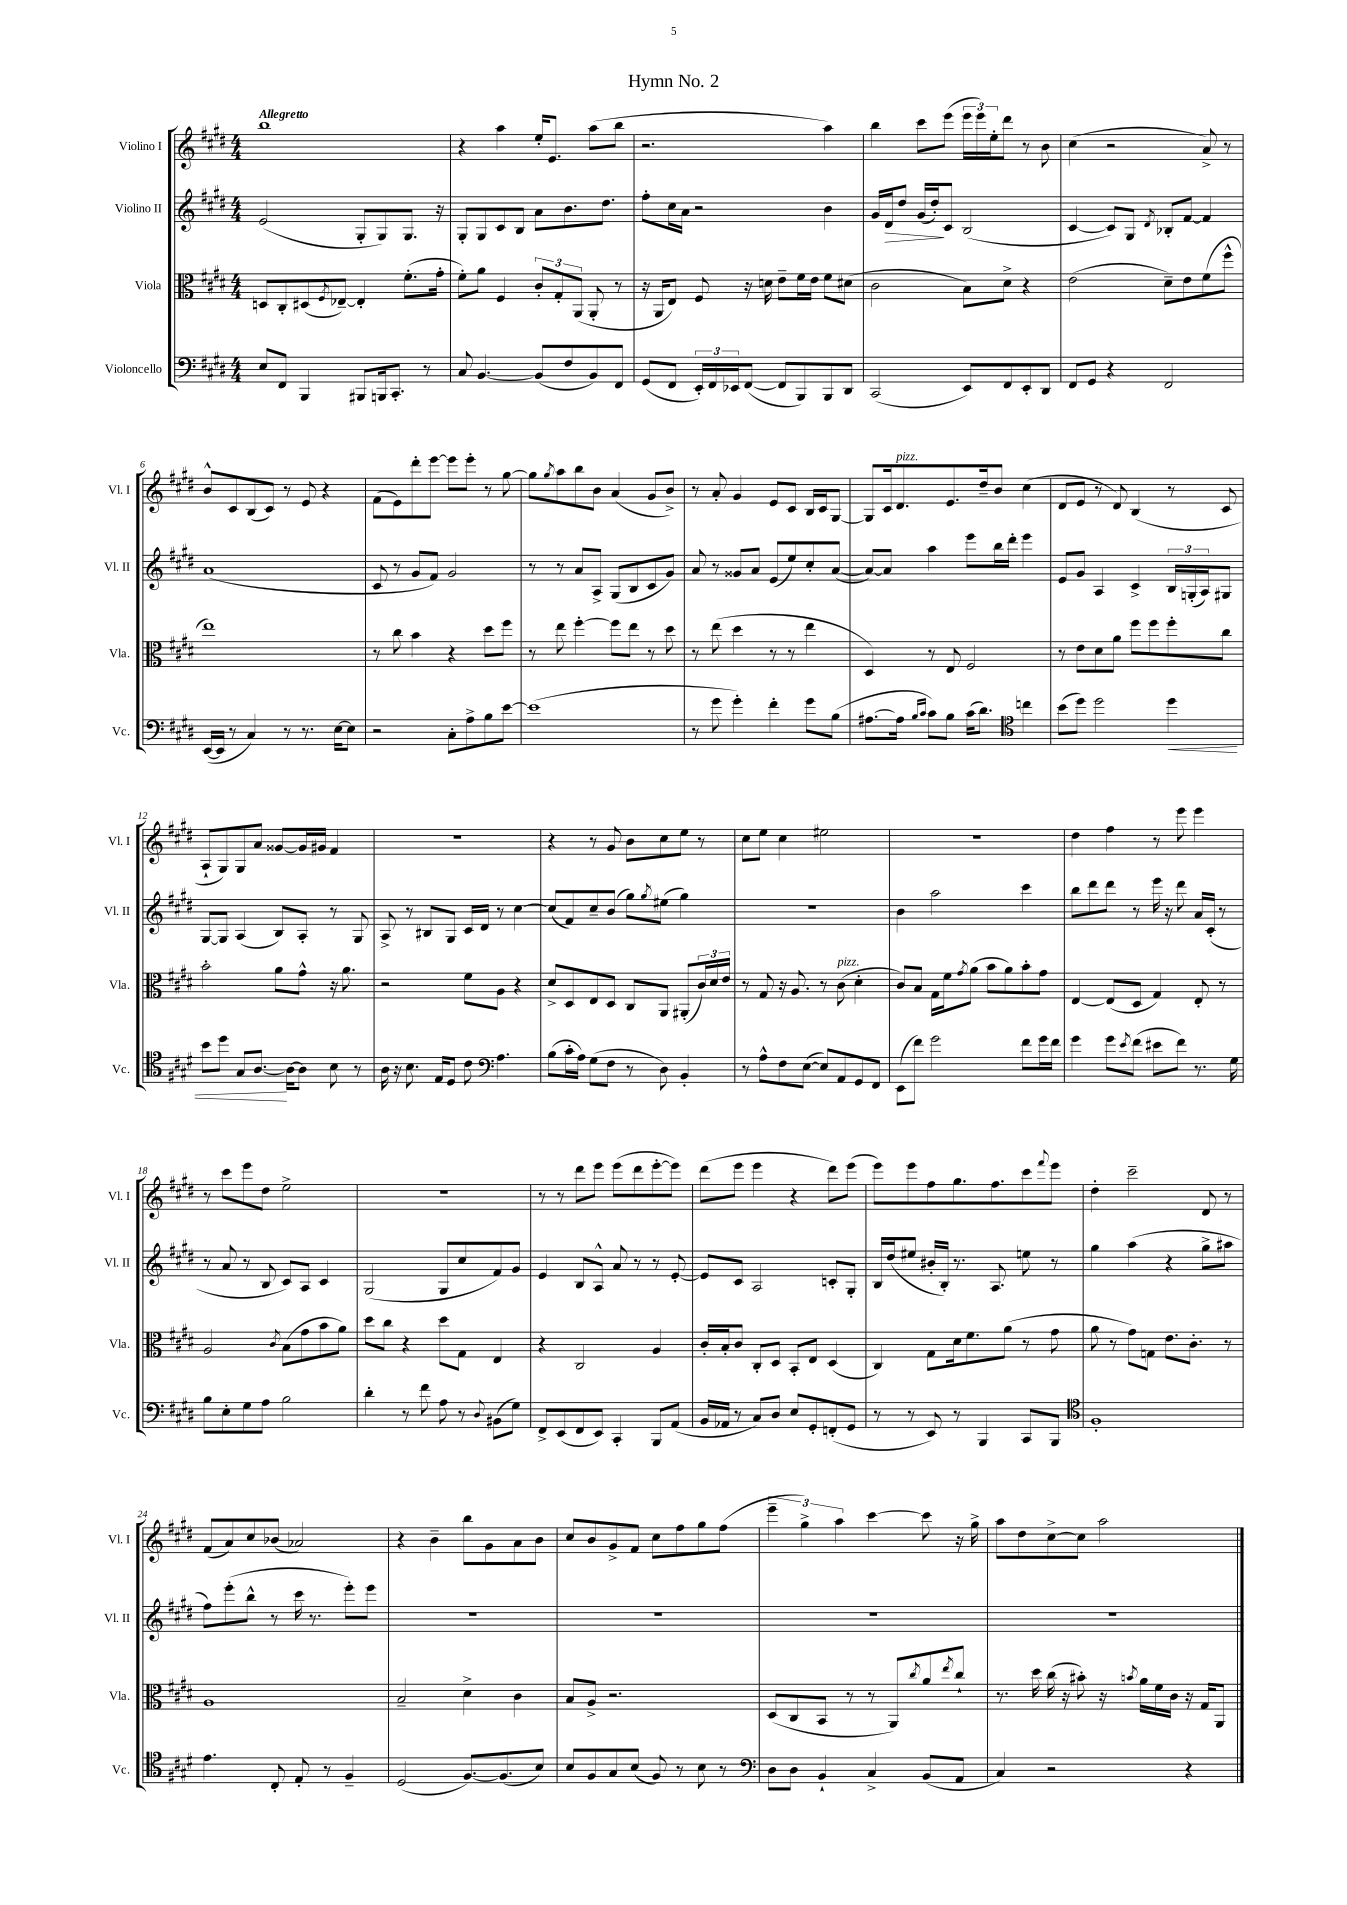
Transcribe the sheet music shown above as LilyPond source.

\header { title = "Hymn No. 2" }
<<
\new StaffGroup <<
\new Staff = "s0" \with { instrumentName = "Violino I" shortInstrumentName = "Vl. I" } {
    \clef treble \key e \major \numericTimeSignature \time 4/4 \tempo "Allegretto"
    b''1 |
    r4 a''4 e''16-. e'8. a''8( b''8 |
    r2. a''4) |
    b''4 cis'''8 e'''8( \tuplet 3/2 { e'''16 e'''16) e''16-. } dis'''8 r8 b'8 |
    cis''4( r2 a'8->) r8 |
    b'8-^ cis'8 b8( cis'8) r8 e'8 r4 |
    fis'8( e'8) dis'''8-. e'''8~ e'''8 e'''8-. r8 gis''8~ |
    gis''8 \acciaccatura { gis''8 } a''8 b''8 b'8 a'4( gis'8 b'8->) |
    r8 a'8-. gis'4 e'8 cis'8 b16 cis'16 gis8~ |
    gis8 cis'16 dis'8.^\markup { \italic "pizz." } e'8. dis''16-- b'8 cis''4( |
    dis'8 e'8 r8 dis'8) b4( r8 cis'8 |
    a8-! gis8) gis8 a'8 gisis'8~ gisis'16 gis'16 fis'4 |
    R1 |
    r4 r8 gis'8 b'8 cis''8 e''8 r8 |
    cis''8 e''8 cis''4 eis''2 |
    R1 |
    dis''4 fis''4 r8 e'''8 e'''4 |
    r8 cis'''8 e'''8 dis''8 e''2-> |
    r1 |
    r8 r8 dis'''8 e'''8 e'''8( dis'''8 e'''8~-. e'''8) |
    dis'''8( e'''8 e'''4 r4 dis'''8) e'''8( |
    e'''8) e'''8 fis''8 gis''8. fis''8. cis'''8 \appoggiatura { fis'''8 } e'''8 |
    dis''4-. cis'''2-- dis'8 r8 |
    fis'8( a'8) cis''8 bes'8( aes'2) |
    r4 b'4-- b''8 gis'8 a'8 b'8 |
    cis''8 b'8 gis'8-> fis'8 cis''8 fis''8 gis''8 fis''8( |
    \tuplet 3/2 { e'''4-- gis''4->) a''4 } cis'''4~ cis'''8 r16 gis''16-> |
    a''8 dis''8 cis''8~-> cis''8 a''2 \bar "|." |
}
\new Staff = "s1" \with { instrumentName = "Violino II" shortInstrumentName = "Vl. II" } {
    \clef treble \key e \major \numericTimeSignature \time 4/4
    e'2( gis8-. gis8) gis8. r16 |
    gis8-. gis8 cis'8 b8 a'8 b'8. dis''8. |
    fis''8-. cis''16 a'16 r2 b'4 |
    gis'16 dis'16\> dis''8 gis'16( dis''16-.\!) cis'8 b2( |
    cis'4~ cis'8) gis8 \acciaccatura { dis'8 } bes8-. fis'8~ fis'4 |
    a'1( |
    cis'8 r8 gis'8 fis'8) gis'2 |
    r8 r8 a'8 a8-> gis8( b8 cis'8 gis'8) |
    a'8 r8 gisis'8 a'8 e'8( e''8) cis''8-. a'8~( |
    a'8~) a'8 a''4 e'''8 b''16 dis'''16-. e'''4 |
    e'8 gis'8 a4 cis'4-> \tuplet 3/2 { b16 g16-.( a16) } gis8 |
    gis8~ gis8 a4( b8) a8-. r8 gis8 |
    a8-> r8 bis8 gis8 cis'16 dis'16 r8 cis''4~ |
    cis''8( fis'8) cis''8-- b'8( gis''8) \acciaccatura { gis''8 } eis''8( gis''4) |
    R1 |
    b'4 a''2 cis'''4 |
    b''8 dis'''8 dis'''8 r8 e'''16 r16 dis'''8 a'16 cis'16-.( r8 |
    r8 a'8 r8 b8 cis'8) a8 cis'4 |
    gis2( gis8 cis''8 fis'8) gis'8 |
    e'4 b8 a8-^ a'8 r8 r8 e'8~-. |
    e'8 cis'8 a2 c'8-. gis8-. |
    b16 dis''16( eis''8 bis'16-. b16-.) r8. a8. e''8 r8 |
    gis''4 a''4( r4 gis''8-> ais''8 |
    fis''8) e'''8-.( b''8-^ r8 cis'''16 r8. e'''8-.) e'''8 |
    R1 |
    R1 |
    R1 |
    R1 \bar "|." |
}
\new Staff = "s2" \with { instrumentName = "Viola" shortInstrumentName = "Vla." } {
    \clef alto \key e \major \numericTimeSignature \time 4/4
    d8 cis8-. dis8( \acciaccatura { fis8 } ees8~--) ees4-. fis'8.-.( gis'16-. |
    fis'8-.) a'8 fis4 \tuplet 3/2 { cis'8-. gis8-. a,8( } a,8-. r8 |
    r16 a,16 e8) fis8 r16 d'16 e'8-- fis'16 e'16 fis'8 dis'8( |
    cis'2 b8) dis'8-> r4 |
    e'2( dis'8--) e'8 fis'8( fis''8-^ |
    e''1) |
    r8 cis''8 b'4 r4 dis''8 fis''8 |
    r8 e''8 fis''4~-. fis''8 e''8 r8 dis''8 |
    r8 e''8( dis''4 r8 r8 e''4 |
    dis4) r8 e8 fis2 |
    r8 e'8 dis'8 a'8 fis''8 fis''8 fis''8-. cis''8 |
    b'2-. a'8 gis'8-^ r16 a'8. |
    r2 fis'8 a8 r4 |
    dis'8-> dis8 e8 dis8 cis8 a,8 ais,8-.( \tuplet 3/2 { cis'16) dis'16 e'16 } |
    r8 gis8 r16 a8. r8 cis'8^\markup { \italic "pizz." }( dis'4-. |
    cis'8) b8 gis16 fis'16 \acciaccatura { gis'8 } a'8( b'8 a'8) b'8-. gis'8 |
    e4~ e8( dis8 gis4) e8-. r8 |
    a2 \acciaccatura { cis'8 } b8( gis'8 b'8 a'8) |
    dis''8 cis''8 r4 dis''8 gis8 e4 |
    r4 cis2 a4 |
    cis'16-. b16-. cis'8 cis8-. dis8 b,8-. e8 dis4( |
    cis4) gis8 dis'16 fis'8. a'8( r8 gis'8 |
    a'8 r8 gis'8) g8 e'8. cis'8.-. r8 |
    a1 |
    b2-- dis'4-> cis'4 |
    b8 a8-> r2. |
    dis8( cis8 b,8 r8 r8 a,8) \acciaccatura { cis''8 } a'8 \acciaccatura { e''8 } cis''8-! |
    r8. dis''16 cis''16( r16 bis'8-.) r16 \acciaccatura { b'8 } a'16 fis'16 cis'16 r16 gis16 a,8 \bar "|." |
}
\new Staff = "s3" \with { instrumentName = "Violoncello" shortInstrumentName = "Vc." } {
    \clef bass \key e \major \numericTimeSignature \time 4/4
    e8 fis,8 b,,4 bis,,8 b,,16 cis,8.-. r8 |
    cis8 b,4.~ b,8( fis8 b,8) fis,8 |
    gis,8( fis,8 \tuplet 3/2 { e,16-.) fis,16 ees,16 } fis,8~( fis,8 b,,8) b,,8 dis,8 |
    cis,2( e,8) fis,8 e,8-. dis,8 |
    fis,8 gis,8 r4 fis,2 |
    e,16~( e,16 r8 cis4) r8 r8. e16~ e8 |
    r2 cis8-. a8-> b8 e'8~ |
    e'1( |
    r8 gis'8 gis'4-.) fis'4-. gis'8 b8( |
    ais8.~ ais16 \grace { b16 cis'16 } cis'8) b8 cis'16( dis'8.) \clef tenor c''4 |
    b'8( dis''8) dis''2 dis''4\< |
    b'8 dis''8 gis8 a8.~\! a16~ a8 b8 r8 |
    a16 r16 b8. e16 dis8 cis'8 \clef bass a4. |
    b8( cis'16-. a16) gis8( fis8 r8 dis8) b,4-. |
    r8 a8-^ fis8 e8~( e8) a,8 gis,8 fis,8 |
    e,8( fis'8) gis'2 fis'8 gis'16 fis'16 |
    gis'4 gis'8 \acciaccatura { e'8 } fis'8( eis'8 fis'8) r8. gis16 |
    b8 e8-. gis8 a8 b2 |
    dis'4-. r8 fis'8 a8 r8 \appoggiatura { dis8 } bis,8( gis8) |
    fis,8-> e,8( fis,8 e,8) cis,4-. b,,8 a,8( |
    b,16 aes,16 r8 cis8) dis8 e8 gis,8-. f,8-.( gis,8 |
    r8 r8 e,8) r8 b,,4 cis,8 b,,8 |
    \clef tenor fis1-. |
    e'4. cis8-. e8-. r8 fis4-- |
    dis2( fis8.~) fis8.( b8) |
    b8 fis8 gis8 b8( fis8) r8 b8 r8 |
    \clef bass dis8 dis8 b,4-! cis4-> b,8( a,8 |
    cis4) r2 r4 \bar "|." |
}
>>
>>
